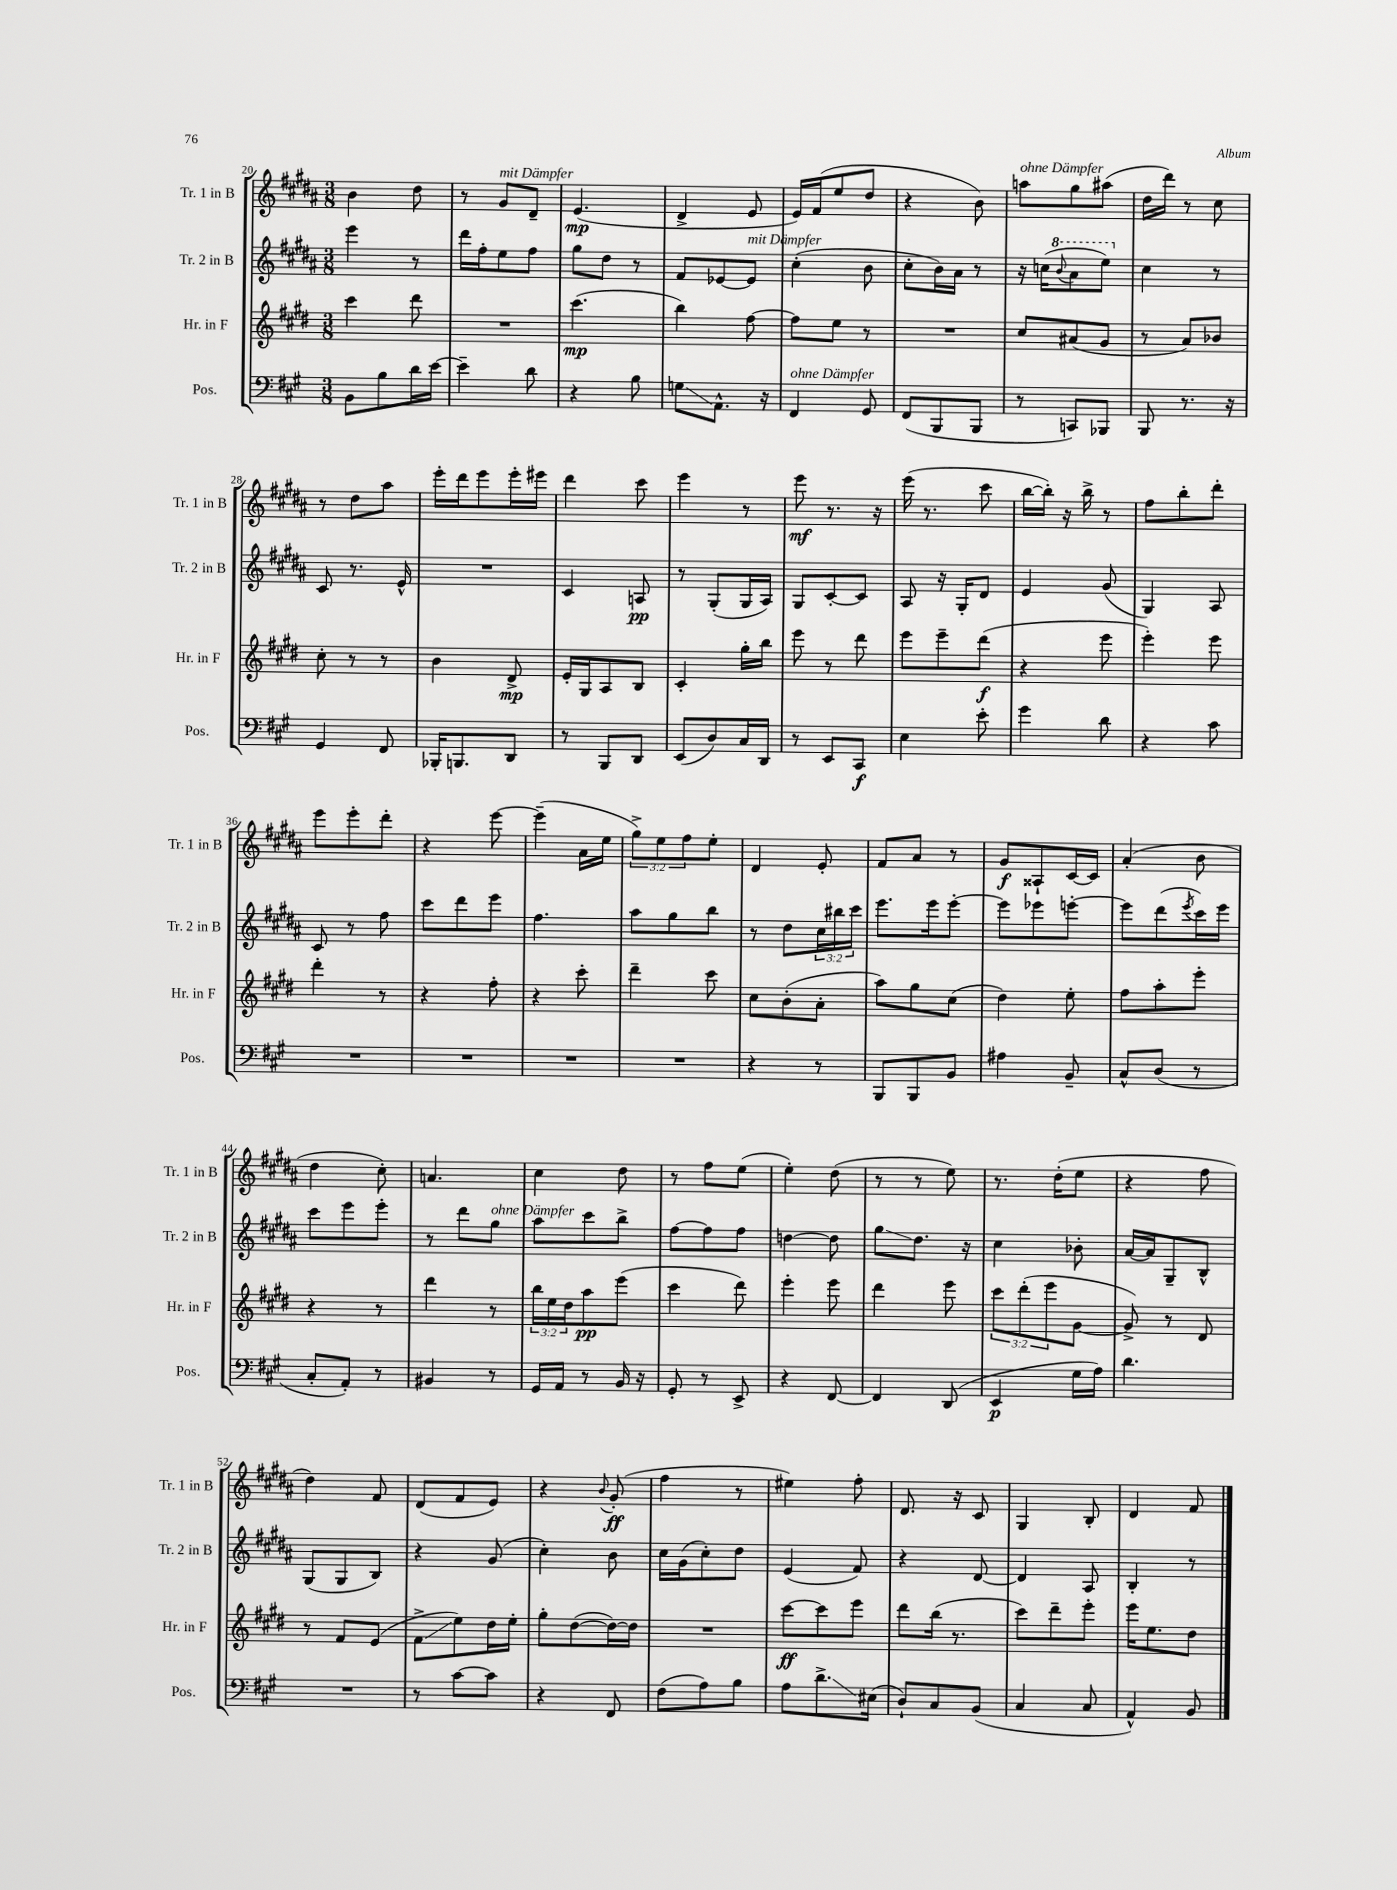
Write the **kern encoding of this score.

**kern	**kern	**kern	**kern
*staff4	*staff3	*staff2	*staff1
*clefF4	*clefG2	*clefG2	*clefG2
*k[f#c#g#]	*k[f#c#g#d#]	*k[f#c#g#d#a#]	*k[f#c#g#d#a#]
*M3/8	*M3/8	*M3/8	*M3/8
8BB	4ccc#	4eee	4b
8B	.	.	.
16d	8ddd#	8r	8dd#
[16e	.	.	.
=	=	=	=
4e~]	4.r	16ddd#	8r
.	.	16ff#'	.
.	.	8ee	8g#
8d	.	8ff#	8d#~
=	=	=	=
4r	(4.ccc#	8gg#	(4.e
.	.	8dd#	.
8B	.	8r	.
=	=	=	=
8G	4bb)	8f#	4d#^
8.AA^^	.	[8e-	.
.	[8ff#	8e-]	8e
16r	.	.	.
=	=	=	=
4FF#	8ff#]	(4cc#'	16e)
.	.	.	(16f#
.	8ee	.	8ee
8GG#	8r	8b	8dd#
=	=	=	=
(8FF#	4.r	8cc#'	4r
8BBB	.	16b)	.
.	.	16a#	.
8BBB	.	8r	8b)
=	=	=	=
8r	8cc#	16r	8aa
.	.	(16cc	.
.	.	8qqbb	.
8CC)	(8a#	8aa#	8gg#
8BBB-	8g#	8eee)	(8aa#
=	=	=	=
8BBB	8r	4cc#	16dd#
.	.	.	16ddd#)
8.r	8a)	.	8r
.	8b-	8r	8cc#
16r	.	.	.
=	=	=	=
4GG#	8cc#'	8c#	8r
.	8r	8.r	8dd#
8FF#	8r	.	8aa#
.	.	16e^^	.
=	=	=	=
16BBB-'	4b	4.r	16eee'
8.BBB	.	.	16ddd#
.	.	.	8eee
8DD	8d#^	.	16eee'
.	.	.	16eee#
=	=	=	=
8r	16e'	4c#	4ddd#
.	16G#	.	.
8BBB	8A	.	.
8DD	8B	8A	8ccc#
=	=	=	=
(8EE	4c#'	8r	4eee
8D)	.	(8G#'	.
16C#	16gg#'	16G#	8r
16DD	16bb	16A#)	.
=	=	=	=
8r	8eee	8G#	8eee
8EE	8r	[8c#'	8.r
8CC#	8ddd#	8c#]	.
.	.	.	16r
=	=	=	=
4E	8eee	8A#	(16eee
.	.	.	8.r
.	8eee~	16r	.
.	.	16G#'	.
8e'	(8ddd#	8d#	8ccc#
=	=	=	=
4g#	4r	4e	[16bb
.	.	.	16bb'])
.	.	.	16r
.	.	.	16bb^
8d	8eee	(8g#	8r
=	=	=	=
4r	4eee')	4G#)	8ff#
.	.	.	8bb'
8c#	8eee	8A#	8ddd#'
=	=	=	=
4.r	4ddd#'	8c#	8eee
.	.	8r	8eee'
.	8r	8ff#	8ddd#'
=	=	=	=
4.r	4r	8ccc#	4r
.	.	8ddd#	.
.	8ff#'	8eee	[8eee
=	=	=	=
4.r	4r	4.ff#	(4eee~]
.	8ccc#'	.	16a#
.	.	.	16ee
=	=	=	=
4.r	4ddd#~	8aa#	12gg#^)
.	.	.	12ee
.	.	8gg#	.
.	.	.	12ff#
.	8ccc#	8bb	8ee'
=	=	=	=
4r	8cc#	8r	4d#
.	(8b'	8dd#	.
8r	8a'	24cc#	8e'
.	.	24bb#	.
.	.	24ccc#	.
=	=	=	=
8BBB	8aa)	8.eee	8f#
8BBB	8gg#	.	8a#
.	.	16eee	.
8BB	(8cc#	[8eee'	8r
=	=	=	=
4A#	4dd#)	8eee]	8g#
.	.	8eee-	8A##`
8BB~	8ee'	[8eee'	[16c#
.	.	.	16c#]
=	=	=	=
8C#^^	8ff#	8eee]	(4a#'
(8D	8aa'	(8ddd#	.
.	.	8qeee	.
8r	8eee'	16ccc#)	8b
.	.	16eee	.
=	=	=	=
8C#'	4r	8ccc#	4dd#
8AA')	.	8eee	.
8r	8r	8eee'	8cc#')
=	=	=	=
4BB#	4ddd#	8r	4.a
.	.	8ddd#	.
8r	8r	8gg#	.
=	=	=	=
16GG#	24bb	8aa#	4cc#
.	24ee	.	.
16AA	.	.	.
.	24dd#	.	.
8r	8aa	8ccc#	.
16BB	(8eee	8bb^	8dd#
16r	.	.	.
=	=	=	=
8GG#'	4ccc#	[8ff#	8r
8r	.	8ff#]	8ff#
8EE^	8ddd#)	8ff#	(8ee
=	=	=	=
4r	4eee'	[4dd	4ee')
[8FF#	8eee	8dd]	(8dd#
=	=	=	=
4FF#]	4ddd#	8gg#	8r
.	.	8.dd#	8r
(8DD	8eee	.	8ee)
.	.	16r	.
=	=	=	=
4EE	12ccc#	4cc#	8.r
.	(12ddd#'	.	.
.	12eee	.	.
.	.	.	(16dd#'
16G#	[8g#	8b-'	8ee
16A)	.	.	.
=	=	=	=
4.d	8g#^])	[16a#	4r
.	.	16a#]	.
.	8r	8G#~	.
.	8d#	8B^^	8ff#
=	=	=	=
4.r	8r	(8G#	4dd#)
.	8f#	8G#	.
.	(8e	8B)	8f#
=	=	=	=
8r	8f#^	4r	(8d#
[8c#	8ee)	.	8f#
8c#]	16dd#	(8g#	8e)
.	16ee'	.	.
=	=	=	=
4r	8gg#'	4cc#')	4r
.	([8dd#	.	.
.	.	.	8qqb
8FF#	16dd#_)	8b	(8g#'
.	16dd#]	.	.
=	=	=	=
(8F#	4.r	16cc#	4ff#
.	.	(16g#	.
8A)	.	8cc#')	.
8B	.	8dd#	8r
=	=	=	=
8A	[8ccc#	(4e	4ee#)
8.d^	8ccc#]	.	.
.	8eee	8f#)	8ff#'
(16E#	.	.	.
=	=	=	=
8D`)	8ddd#	4r	8.d#
8C#	(16bb	.	.
.	8.r	.	16r
(8BB	.	[8d#	8c#
=	=	=	=
4C#	8ccc#)	4d#]	4G#
.	8ddd#~	.	.
8C#	8eee'	8A#	8B'
=	=	=	=
4AA^^)	16eee	4B'	4d#
.	8.ee	.	.
8BB	8dd#	8r	8f#
==	==	==	==
*-	*-	*-	*-
